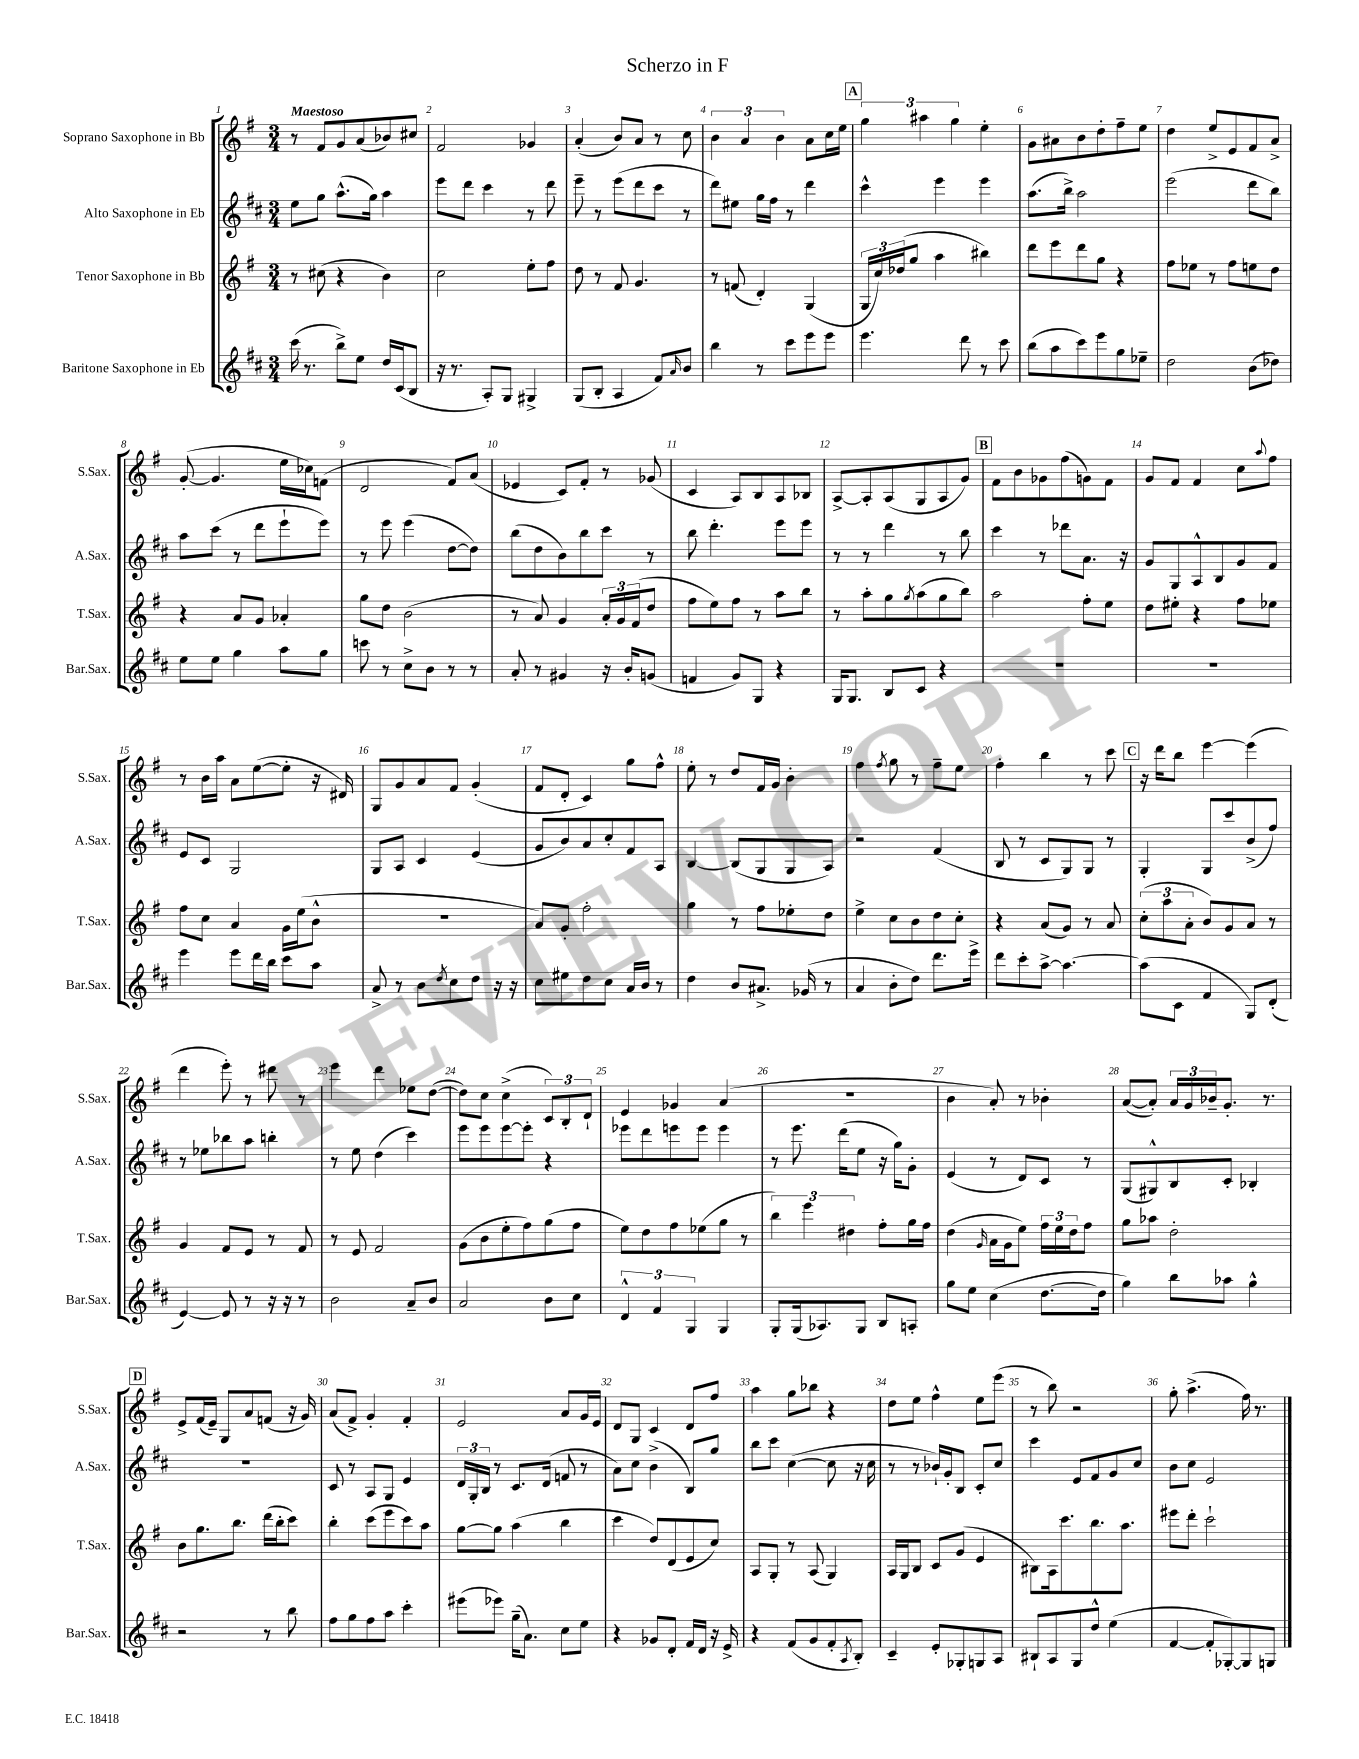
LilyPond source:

\header { title = "Scherzo in F" }
<<
\new StaffGroup <<
\new Staff = "s0" \with { instrumentName = "Soprano Saxophone in Bb" shortInstrumentName = "S.Sax." } {
    \clef treble \key g \major \numericTimeSignature \time 3/4 \tempo "Maestoso"
    r8 fis'8 g'8 a'8( bes'8) cis''8 |
    fis'2 ges'4 |
    a'4-.( b'8) a'8 r8 c''8 |
    \tuplet 3/2 { b'4 a'4 b'4 } a'8 c''16 e''16 |
    \mark \markup { \box "A" } \tuplet 3/2 { g''4 ais''4 g''4 } e''4-. |
    g'8 ais'8 b'8 d''8-. fis''8-- e''8 |
    d''4 e''8-> e'8 fis'8 a'8-> |
    g'8~-.( g'4. e''16 ces''16) f'8( |
    d'2 fis'8) a'8( |
    ees'4 c'8) fis'8-. r8 ges'8( |
    c'4 a8) b8 a8 bes8 |
    a8~-> a8-. a8( g8 a8 g'8) |
    \mark \markup { \box "B" } fis'8 b'8 ges'8 fis''8( g'8) fis'8 |
    g'8 fis'8 fis'4 c''8 \appoggiatura { a''8 } fis''8 |
    r8 b'16 a''16 a'8 e''8~( e''8-. r16 dis'16) |
    g8 g'8 a'8 fis'8 g'4-.( |
    fis'8 d'8-. c'4) g''8 fis''8-^ |
    e''8-. r8 d''8 fis'16 g'16 b'4-. |
    fis''4 \acciaccatura { fis''8 } g''8 r8 fis''8-- e''8 |
    fis''4-. b''4 r8 c'''8 |
    \mark \markup { \box "C" } r16 d'''16 b''8 e'''4~ e'''4( |
    d'''4 e'''8-.) r8 dis'''8 r8 |
    e'''4 d'''4 ees''8 d''8~( |
    d''8) c''8 c''4->( \tuplet 3/2 { c'8) b8-. d'8-! } |
    e'4 ges'4 a'4( |
    R2. |
    b'4 a'8-.) r8 bes'4-. |
    a'8~( a'8-.) \tuplet 3/2 { a'16 g'16 bes'16-- } g'8.-. r8. |
    \mark \markup { \box "D" } e'8-> fis'16( e'16--) g8 a'8 f'8( r16 g'16) |
    a'8( fis'8->) g'4-. fis'4-. |
    e'2 a'8 g'16 e'16 |
    d'8 g8 c'4 d'8 fis''8 |
    a''4 g''8 bes''8 r4 |
    d''8 e''8 fis''4-^ e''8 e'''8( |
    r8 b''8) r2 |
    g''8-. a''4.->( fis''16) r8. \bar "|." |
}
\new Staff = "s1" \with { instrumentName = "Alto Saxophone in Eb" shortInstrumentName = "A.Sax." } {
    \clef treble \key d \major \numericTimeSignature \time 3/4
    e''8 g''8 a''8.-^( g''16) a''4 |
    e'''8 d'''8 cis'''4 r8 d'''8 |
    e'''8-- r8 e'''8( d'''8 cis'''8 r8 |
    d'''8) eis''8 g''16 fis''16 r8 d'''4 |
    \mark \markup { \box "A" } cis'''4-^ e'''4 e'''4 |
    a''8.( b''16->) a''2 |
    e'''2( d'''8 b''8) |
    a''8 cis'''8( r8 d'''8 e'''8-! e'''8) |
    r8 e'''8 e'''4( d''8~ d''8) |
    b''8( d''8 b'8) b''8 cis'''8 r8 |
    b''8 d'''4.-. e'''8 e'''8 |
    r8 r8 d'''4 r8 b''8 |
    \mark \markup { \box "B" } cis'''4 r8 des'''8 a'8. r16 |
    g'8 g8 a8-^ b8 g'8 fis'8 |
    e'8 cis'8 g2 |
    g8 a8 cis'4 e'4( |
    g'8 b'8) a'8 cis''8-. fis'8 a8 |
    b4~ b8( g8 g8 a8) |
    r2 fis'4( |
    b8 r8 cis'8 g8) g8 r8 |
    \mark \markup { \box "C" } g4-. g8 cis'''8 b'8->( fis''8) |
    r8 ees''8 bes''8 a''8 b''4-. |
    r8 e''8 d''4( cis'''4) |
    e'''8 e'''8 e'''8~ e'''8-. r4 |
    ees'''8 d'''8 e'''8 e'''8 e'''4 |
    r8 e'''8. d'''16( e''8 r16 g''16) g'8-. |
    e'4( r8 d'8) cis'8 r8 |
    g8( gis8-^) b8 cis'8-. bes4-. |
    \mark \markup { \box "D" } R2. |
    cis'8 r8 a8 g8 e'4 |
    \tuplet 3/2 { d'16 g16-. b16 } r8 cis'8. d'16( f'8 r8 |
    a'8) cis''8 b'4->( b8) g''8 |
    b''8 cis'''8 cis''4~( cis''8 r16 cis''16 |
    r8 r8 bes'16-!) g'16-. b8 cis'8-. cis''8 |
    cis'''4 e'8 fis'8 g'8 cis''8 |
    b'8 cis''8 e'2 \bar "|." |
}
\new Staff = "s2" \with { instrumentName = "Tenor Saxophone in Bb" shortInstrumentName = "T.Sax." } {
    \clef treble \key g \major \numericTimeSignature \time 3/4
    r8 cis''8( r4 b'4) |
    c''2 e''8-. fis''8 |
    d''8 r8 fis'8 g'4. |
    r8 f'8( d'4-.) g4( |
    \mark \markup { \box "A" } \tuplet 3/2 { g16 c''16) des''16( } g''8 a''4 bis''4) |
    d'''8 e'''8 d'''8 g''8 r4 |
    fis''8 ees''8 r8 fis''8 e''8 d''8 |
    r4 a'8 g'8 aes'4-. |
    g''8 d''8 b'2( |
    r8 a'8) g'4 \tuplet 3/2 { a'16-. g'16 fis'16( } d''8 |
    fis''8 e''8) fis''8 r8 a''8 b''8 |
    r8 a''8-. g''8 \acciaccatura { g''8 } a''8( g''8 b''8) |
    \mark \markup { \box "B" } a''2 fis''8-. e''8 |
    d''8 eis''8-. r4 fis''8 ees''8 |
    fis''8 c''8 a'4 g'16 e''16( b'8-^ |
    R2. |
    a'8) g'8-. fis''2-. |
    g''4 r8 fis''8 ees''8-. d''8 |
    e''4-> c''8 b'8 d''8 c''8-. |
    r4 a'8( g'8) r8 a'8 |
    \mark \markup { \box "C" } \tuplet 3/2 { c''8-.( a''8 a'8-. } b'8) g'8 a'8 r8 |
    g'4 fis'8 e'8 r8 fis'8 |
    r8 e'8 fis'2 |
    g'8( b'8 e''8-. fis''8) g''8( fis''8 |
    e''8) d''8 fis''8 ees''8( g''8 r8 |
    \tuplet 3/2 { b''4) e'''4 dis''4 } fis''8-. g''16 fis''16 |
    d''4( \grace { g'16 } a'16 g'16 e''8) \tuplet 3/2 { fis''16 e''16 d''16 } fis''8 |
    g''8 aes''8 d''2-. |
    \mark \markup { \box "D" } b'8 g''8. b''8. d'''16( b''16-. c'''8) |
    b''4-. c'''8( e'''8 c'''8) a''8 |
    g''8~ g''8 a''4( b''4 |
    c'''4 d''8) d'8( e'8 c''8) |
    a8 g8-. r8 a8( g4) |
    a16 g16 b8 c'8 g'8( e'4 |
    bis8) a16 c'''8. b''8. a''8. |
    eis'''8 d'''8-. c'''2-! \bar "|." |
}
\new Staff = "s3" \with { instrumentName = "Baritone Saxophone in Eb" shortInstrumentName = "Bar.Sax." } {
    \clef treble \key d \major \numericTimeSignature \time 3/4
    cis'''16( r8. b''8->) e''8 d''16 cis'16( b8 |
    r16 r8. a8-.) g8 gis4-> |
    g8( b8-. a4 fis'8) \grace { a'16 } b'8 |
    b''4 r8 cis'''8 e'''8 e'''8 |
    \mark \markup { \box "A" } e'''4. d'''8 r8 cis'''8 |
    b''8( a''8 cis'''8) e'''8 g''8 ees''8-- |
    d''2 b'8( des''8) |
    e''8 e''8 g''4 a''8 g''8 |
    c'''8 r8 cis''8-> b'8 r8 r8 |
    a'8-. r8 gis'4 r16 b'16-. g'8( |
    f'4 g'8) g8 r4 |
    g16 g8. b8 cis'8 r4 |
    \mark \markup { \box "B" } R2. |
    R2. |
    e'''4 e'''8 d'''16 b''16 cis'''8 a''8 |
    a'8-> r8 b'8 \acciaccatura { d''8 } cis''8 d''8 r16 r16 |
    cis''8 eis''8 d''8 cis''8 a'16 b'16 r8 |
    d''4 b'8 ais'8.-> ges'16( r8 |
    a'4 b'8-. d''8) d'''8. e'''16-> |
    d'''8 cis'''8-. a''8~-> a''4.~ |
    \mark \markup { \box "C" } a''8( cis'8 fis'4 g8) d'8-.( |
    e'4~) e'8 r8 r16 r16 r8 |
    b'2 a'8-- b'8 |
    a'2 b'8 cis''8 |
    \tuplet 3/2 { d'4-^ fis'4 g4 } g4 |
    g8-. g16( aes8.) g8 b8 a8-. |
    g''8 e''8 cis''4( d''8.~ d''16 |
    g''4) b''8 aes''8 g''4-^ |
    \mark \markup { \box "D" } r2 r8 b''8 |
    fis''8 g''8 fis''8 a''8 cis'''4-. |
    eis'''8( ees'''8) g''16--( a'8.) cis''8 e''8 |
    r4 ges'8 d'8-. fis'16 d'16 r16 e'16-> |
    r4 fis'8( g'8 fis'8-. \acciaccatura { a8 } b8-.) |
    cis'4-- e'8-. ges8-. g8 a8 |
    bis8-! a8 g8 d''8-^ e''4( |
    fis'4~ fis'8-. ges8~-.) ges8 g8 \bar "|." |
}
>>
>>
\layout { \context { \Score \override BarNumber.break-visibility = ##(#f #t #t) barNumberVisibility = #all-bar-numbers-visible } }
